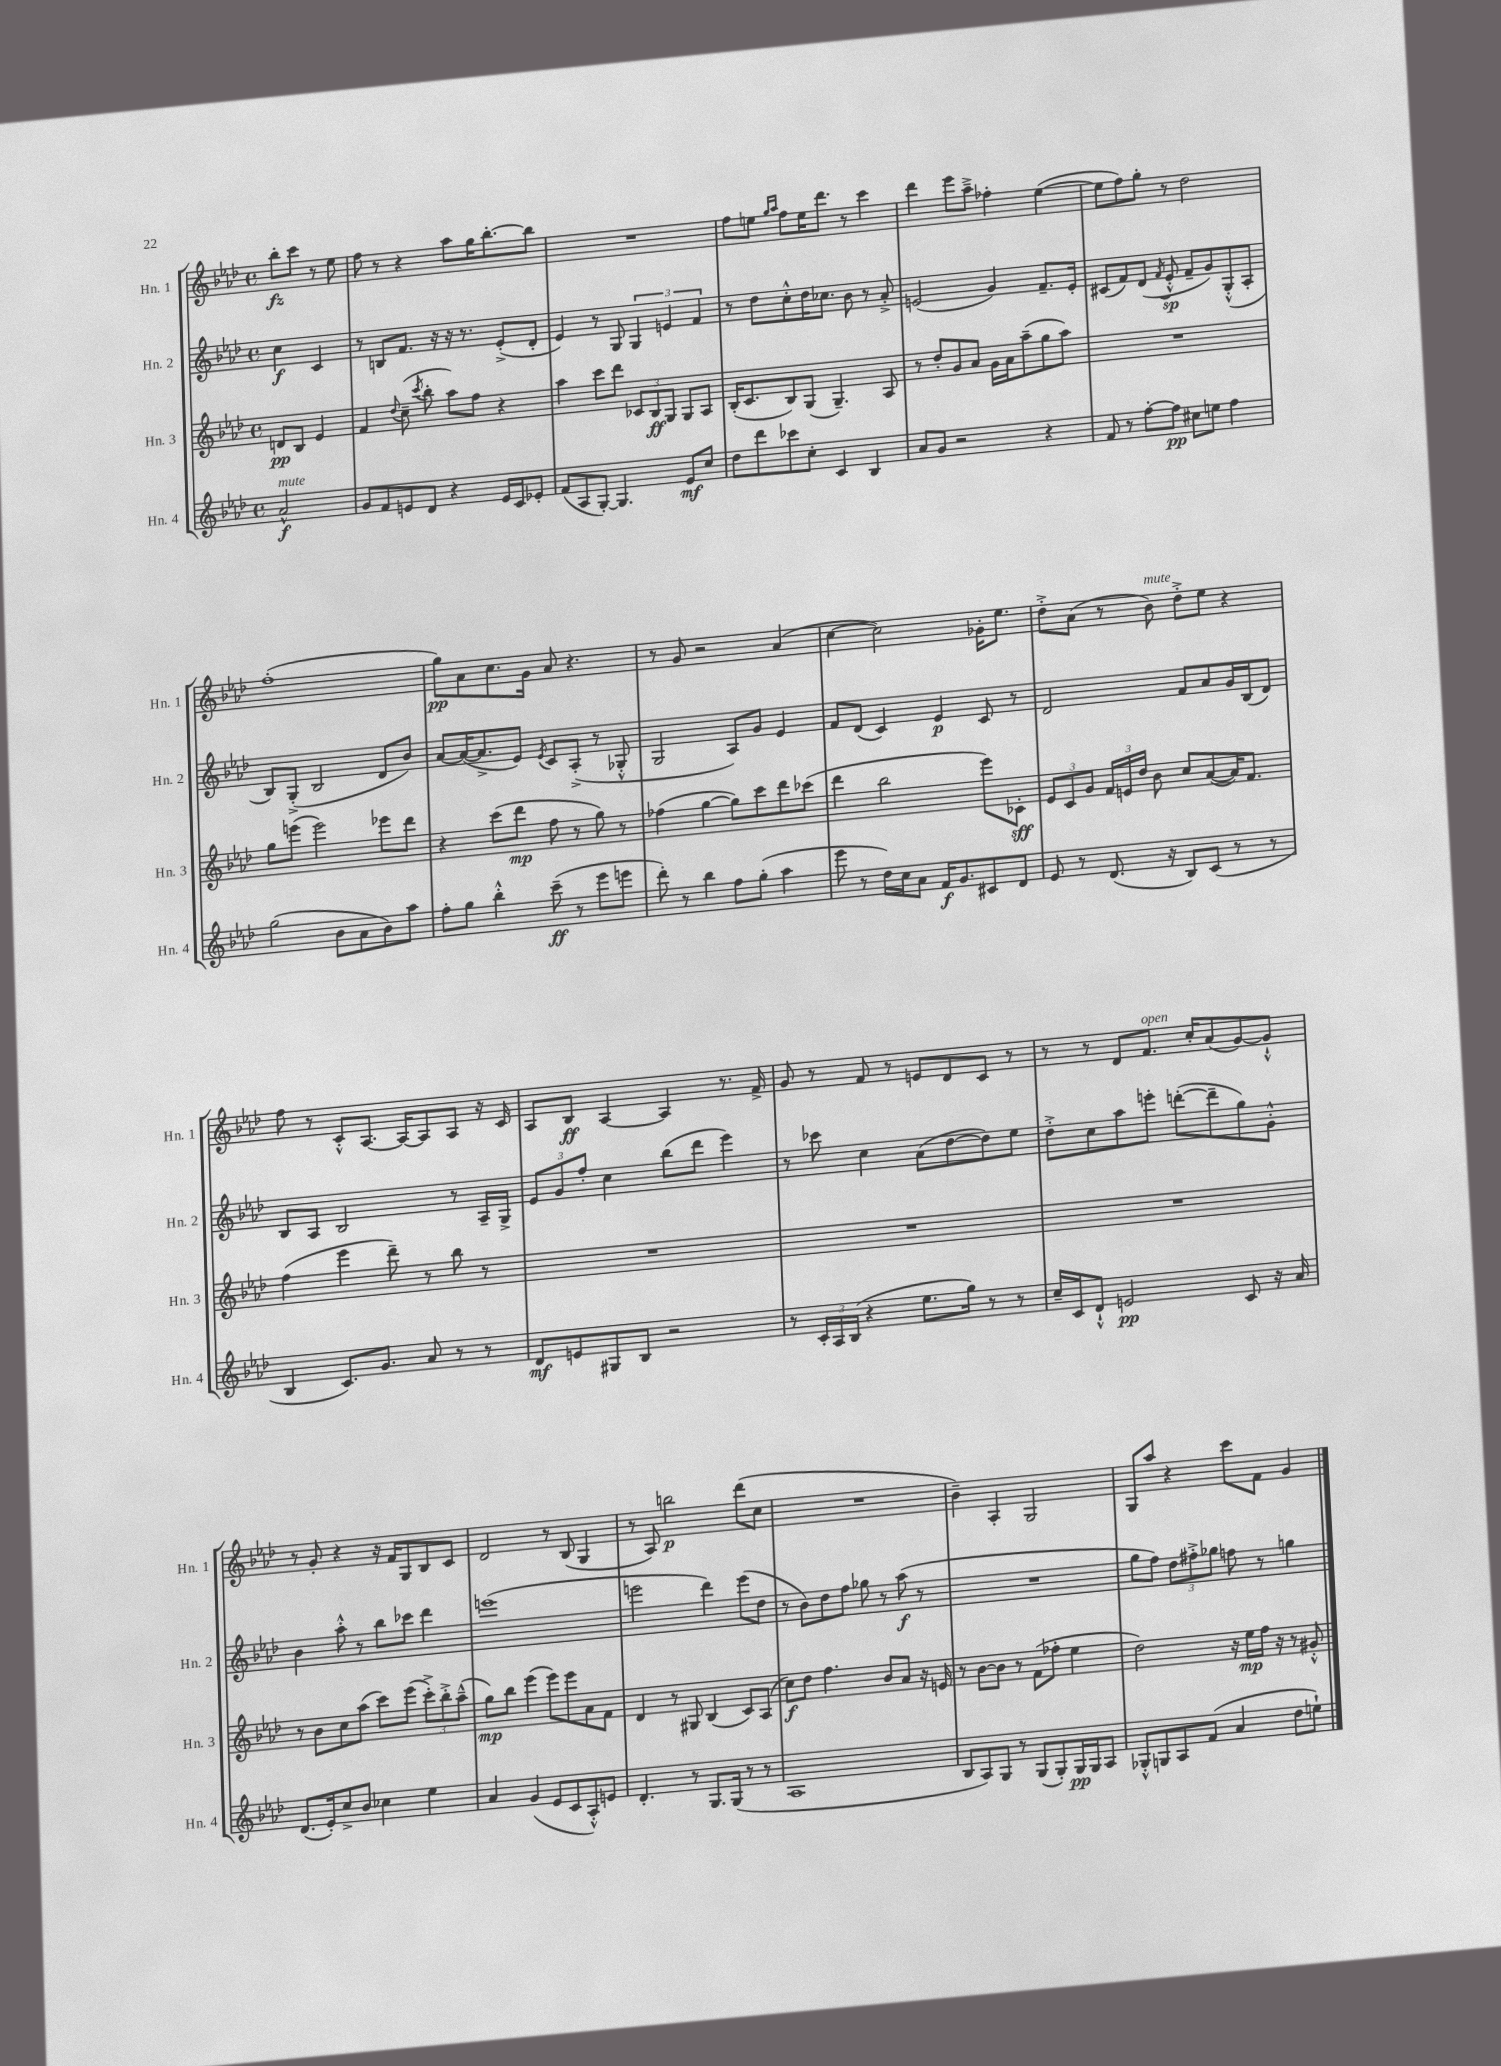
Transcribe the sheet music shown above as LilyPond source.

<<
\new StaffGroup <<
\new Staff = "s0" \with { instrumentName = "Hn. 1" shortInstrumentName = "Hn. 1" } {
    \clef treble \key aes \major \defaultTimeSignature \time 4/4 \partial 2
    \autoBeamOff bes''8[-.\fz c'''8] r8 ees''8 |
    f''8 r8 r4 aes''8[ g''16 bes''8.~-. bes''8] |
    R1 |
    f''8[ e''8] \grace { g''16[ aes''16] } f''8[ e''16 des'''8.] r8 c'''4 |
    des'''4 ees'''8[ aes''8]---> fes''4-. ees''4~( |
    ees''8[ f''8) g''8]-. r8 des''2 |
    f''1-.( |
    g''8[\pp) aes'8 c''8. g'16] aes'8 r4. |
    r8 g'8 r2 aes'4( |
    c''4~ c''2) ges'16[-. ees''8.] |
    des''8[-.-> aes'8]( r8 bes'8^\markup { \italic "mute" }) des''8[-.-> ees''8] r4 |
    f''8 r8 c'8[-.-^ aes8.]~ aes16[~ aes8 aes8] r16 c'16 |
    aes8[ bes8]\ff aes4~ aes4 r8. f'16-> |
    g'8 r8 f'8 r8 e'8[ des'8 c'8] r8 |
    r8 r8 des'8[ f'8.]^\markup { \italic "open" } c''16[-. aes'8( g'8~) g'8]-!-^ |
    r8 g'8-. r4 r16 f'16[ g8 bes8 c'8] |
    des'2 r8 bes8( g4 |
    r8 aes8) b''2\p des'''8[( c''8] |
    R1 |
    bes'4--) aes4-. g2 |
    g8[ aes''8] r4 c'''8[ f'8] g'4 \bar "|." |
}
\new Staff = "s1" \with { instrumentName = "Hn. 2" shortInstrumentName = "Hn. 2" } {
    \clef treble \key aes \major \defaultTimeSignature \time 4/4 \partial 2
    \autoBeamOff c''4\f c'4 |
    r8 b8[ f'8.] r16 r16 r8. ees'8[-.->( des'8]-. |
    ees'4) r8 g8 \tuplet 3/2 { g4 e'4 f'4 } |
    r8 des''8[ c''8-.-^ des''16 ces''8.] bes'8 r8 aes'8-.-> |
    e'2( g'4) f'8.[-- e'16]-. |
    cis'8[( f'8) des'8]( \acciaccatura { f'8 } ees'8-.-^\sp f'8[-- g'8) g8-.-^( aes8]-. |
    bes8[) g8]-.->( bes2 des'8[ bes'8]) |
    aes'8[~ aes'16~( aes'8.-> ees'8]) \acciaccatura { ees'8 } c'8[ aes8]-.->( r8 ges8-.-^ |
    g2 aes8[) g'8] ees'4 |
    f'8[ des'8]( c'4) ees'4\p c'8 r8 |
    des'2 f'8[ aes'8 g'16 bes16( des'8]) |
    bes8[ aes8] bes2 r8 aes16[-- g16]-> |
    \tuplet 3/2 { ees'8[ g'8 f''8]-. } c''4 bes''8[( des'''8] ees'''4) |
    r8 ces'''8 c''4 aes'8[( des''8~ des''8) ees''8] |
    des''8[-.-> c''8 aes''8 e'''8]-. d'''8[~-.( d'''8-- g''8) g'8]-.-^ |
    bes'4 aes''8-.-^ r8 bes''8[ ces'''8] des'''4 |
    e'''1( |
    e'''2 des'''4) e'''8[( des''8] |
    r8 bes'8[) des''8 f''8] ges''8 r8 aes''8\f( r8 |
    R1 |
    g''8[ f''8]) \tuplet 3/2 { des''8[ fis''8-.-> ges''8] } f''8 r8 g''4 \bar "|." |
}
\new Staff = "s2" \with { instrumentName = "Hn. 3" shortInstrumentName = "Hn. 3" } {
    \clef treble \key aes \major \defaultTimeSignature \time 4/4 \partial 2
    \autoBeamOff d'8[\pp bes8] ees'4 |
    f'4 \appoggiatura { des''8 } c''8--( \acciaccatura { c'''8 } bes''8-. aes''8[) f''8] r4 |
    aes''4 c'''8[ des'''8] \tuplet 3/2 { ces'8[ bes8\ff g8] } g8[ aes8] |
    bes16[-.( c'8. bes8) g8]( g4.--) aes8 |
    r8 des''8[-. g'8 aes'8] g'16[ aes'16 aes''8--( g''8 aes''8]) |
    R1 |
    g''8[ e'''8]( e'''2) ees'''8[ des'''8] |
    r4 c'''8[( des'''8]\mp f''8 r8 g''8) r8 |
    fes''4( g''4~ g''8[) c'''8 des'''8 ces'''8]( |
    des'''4 bes''2 ees'''8[) ces'8]-.\sff |
    \tuplet 3/2 { ees'8[ c'8 g'8] } \tuplet 3/2 { f'16[ e'16 des''16] } bes'8 c''8[ aes'8~( aes'16) f'8.] |
    f''4( ees'''4 des'''8--) r8 bes''8 r8 |
    R1 |
    R1 |
    R1 |
    r8 bes'8[ c''8 aes''8]( c'''8[) ees'''8]( \tuplet 3/2 { c'''8[-.->) bes''8-.-> aes''8]---^( } |
    g''8[\mp) bes''8] ees'''4( ees'''8[) ees'''8 aes'8 f'8] |
    des'4 r8 gis8 bes4( c'8[) aes8]( |
    c''8[\f) des''8] f''4. bes'8[ aes'8] r16 e'16 |
    r8 bes'8[~ bes'8] r8 f'8[( fes''8]-. ees''4 |
    des''2) r16 ees''16[\mp f''16] r16 r8 gis'8-.-^ \bar "|." |
}
\new Staff = "s3" \with { instrumentName = "Hn. 4" shortInstrumentName = "Hn. 4" } {
    \clef treble \key aes \major \defaultTimeSignature \time 4/4 \partial 2
    \autoBeamOff aes'2-^\f^\markup { \italic "mute" } |
    g'8[ f'8 e'8 des'8] r4 e'16[ c'16 ees'8]-. |
    f'8[( aes8 g8]~-.) g4. ees'8[\mf c''8] |
    des''8[ des'''8 ces'''8 c''8]-. c'4 bes4 |
    aes'8[ g'8] r2 r4 |
    f'8 r8 f''8[~-. f''8]\pp cis''8[ e''8] f''4 |
    g''2( bes'8[ aes'8 bes'8) aes''8] |
    f''8[-. g''8] bes''4-.-^ c'''8--\ff( r8 ees'''8[ e'''8] |
    des'''8-.) r8 bes''4 f''8[ g''8]-.( aes''4 |
    ees'''8 r8 des''16[) c''16 aes'8] f'16[\f g'8. cis'8 des'8] |
    ees'8 r8 des'8.( r16 bes8[) c'8]( r8 r8 |
    bes4 c'8.[) g'8.] aes'8 r8 r8 |
    des'8[\mf e'8 gis8 bes8] r2 |
    r8 \tuplet 3/2 { c'16[-. aes16 bes16]( } r4 ees''8.[ g''16]) r8 r8 |
    c''16[-- c'16 des'8]-!-^ e'2\pp c'8 r16 aes'16 |
    des'8.[( ees'16-.) c''8-> bes'8] ces''4 ees''4 |
    aes'4 g'4( ees'8[ c'8 aes8-.-^) e'8] |
    des'4.-. r8 g8.[ g16]( r8 r8 |
    aes1 |
    bes8[ aes8) g8] r8 g8[( g8-.) g16\pp g16 aes8] |
    ges8[-.-^ g8 aes8 f'8]( aes'4 des''8[ e''8]-!) \bar "|." |
}
>>
>>
\layout { \context { \Score \remove "Bar_number_engraver" } }
